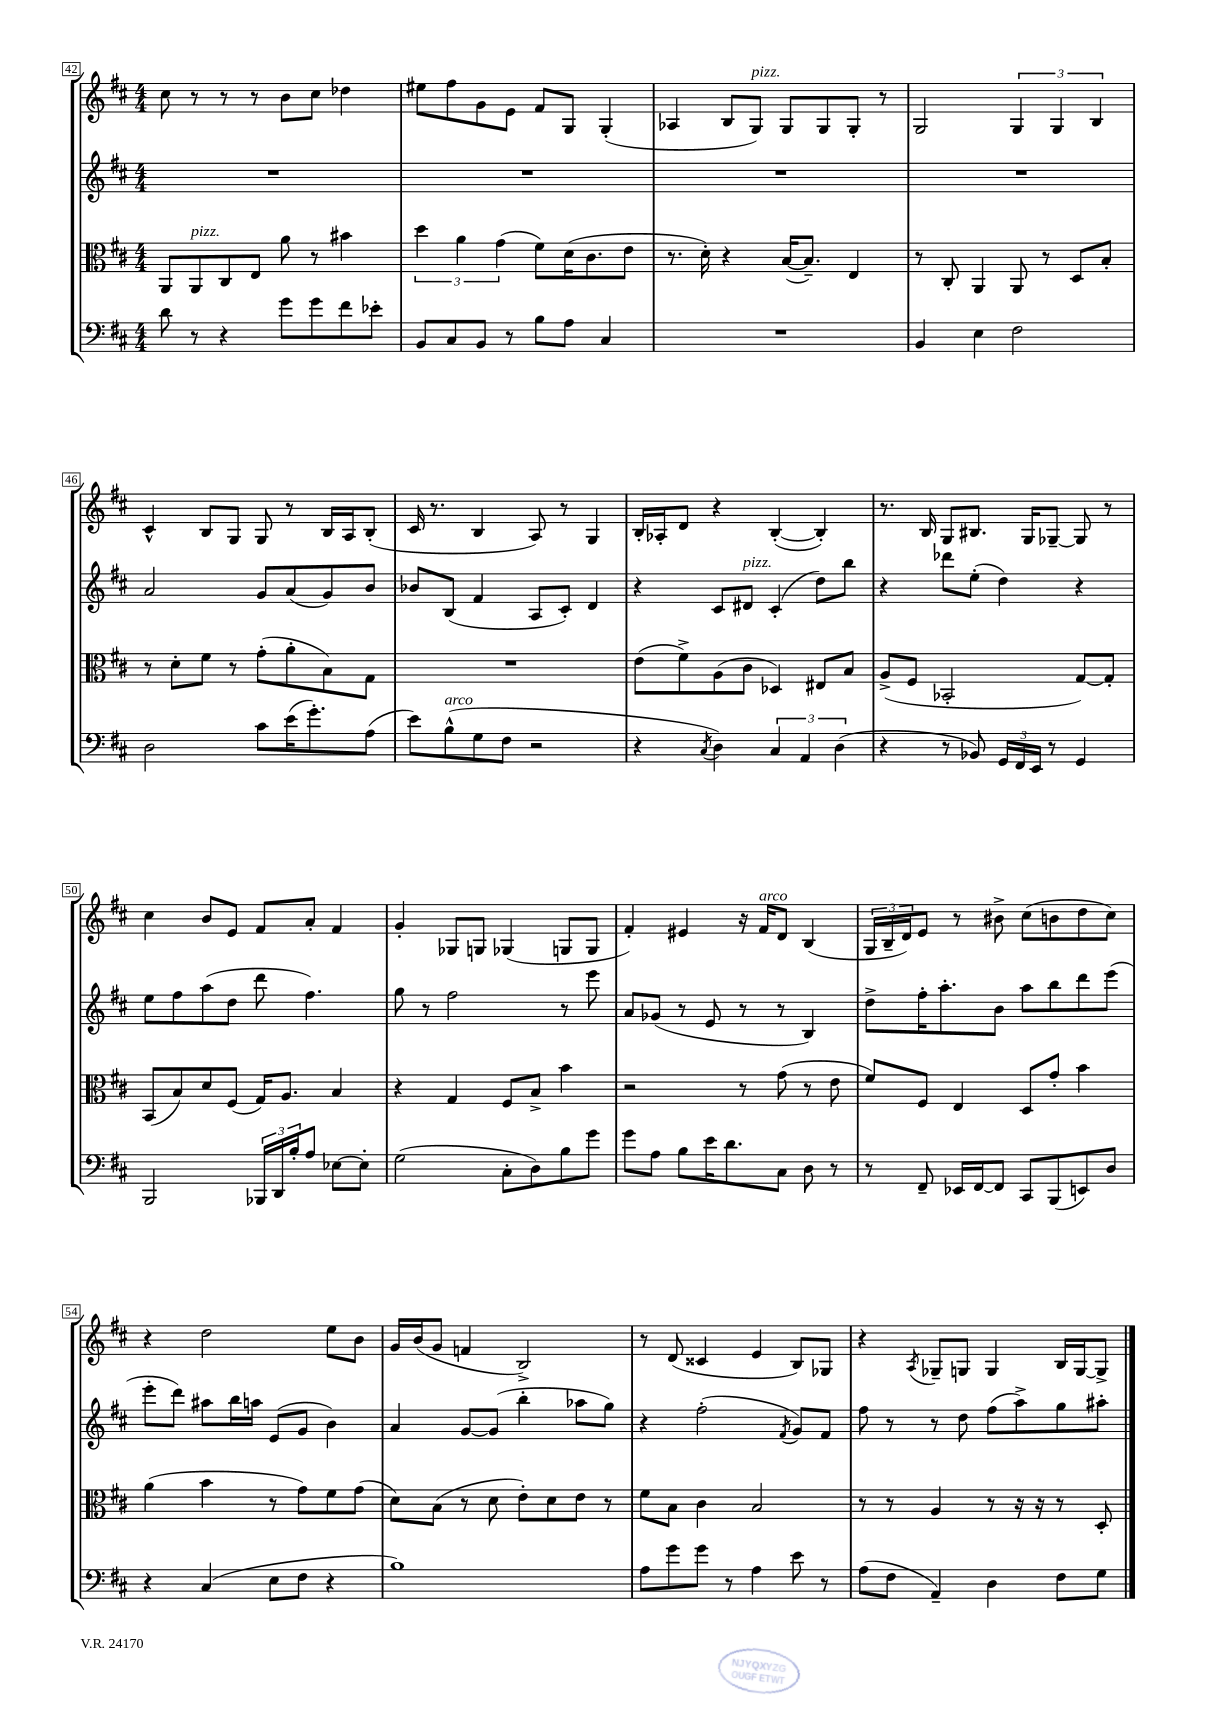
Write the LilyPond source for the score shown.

<<
\new StaffGroup <<
\new Staff = "s0" {
    \clef treble \key d \major \numericTimeSignature \time 4/4
    cis''8 r8 r8 r8 b'8 cis''8 des''4 |
    eis''8 fis''8 g'8 e'8 fis'8 g8 g4-.( |
    aes4 b8 g8^\markup { \italic "pizz." }) g8 g8 g8-. r8 |
    g2 \tuplet 3/2 { g4 g4 b4 } |
    cis'4-^ b8 g8 g8 r8 b16 a16 b8-.( |
    cis'16 r8. b4 a8) r8 g4 |
    b16-. aes16-. d'8 r4 b4~-.( b4-.) |
    r8. b16 g8 bis8. g16 ges8~-- ges8 r8 |
    cis''4 b'8 e'8 fis'8 a'8-. fis'4 |
    g'4-. ges8 g8 ges4( g8 g8 |
    fis'4-.) eis'4 r16 fis'16^\markup { \italic "arco" } d'8 b4( |
    \tuplet 3/2 { g16 b16-- d'16) } e'8 r8 bis'8-> cis''8( b'8 d''8 cis''8) |
    r4 d''2 e''8 b'8 |
    g'16 b'16( g'8 f'4 b2->) |
    r8 d'8( cisis'4 e'4 b8) ges8 |
    r4 \acciaccatura { a8 } ges8-- g8 g4 b16 g16~ g8-> \bar "|." |
}
\new Staff = "s1" {
    \clef treble \key d \major \numericTimeSignature \time 4/4
    R1 |
    R1 |
    R1 |
    R1 |
    a'2 g'8 a'8( g'8) b'8 |
    bes'8 b8( fis'4 a8 cis'8-.) d'4 |
    r4 cis'8 dis'8^\markup { \italic "pizz." } cis'4-.( d''8) b''8 |
    r4 des'''8 e''8-.( d''4) r4 |
    e''8 fis''8 a''8( d''8 d'''8 fis''4.) |
    g''8 r8 fis''2 r8 e'''8 |
    a'8 ges'8( r8 e'8 r8 r8 b4) |
    d''8-> fis''16-. a''8.-. b'8 a''8 b''8 d'''8 e'''8( |
    e'''8-. d'''8) ais''8 b''16 a''16 e'8( g'8 b'4) |
    a'4 g'8~ g'8( b''4-. aes''8 g''8) |
    r4 fis''2-.( \acciaccatura { fis'8 } g'8) fis'8 |
    fis''8 r8 r8 d''8 fis''8( a''8->) g''8 ais''8-. \bar "|." |
}
\new Staff = "s2" {
    \clef alto \key d \major \numericTimeSignature \time 4/4
    a,8 a,8^\markup { \italic "pizz." } cis8 e8 a'8 r8 bis'4 |
    \tuplet 3/2 { d''4 a'4 g'4( } fis'8) d'16( cis'8. e'8 |
    r8. d'16-.) r4 b16~( b8.--) e4 |
    r8 cis8-. a,4 a,8 r8 d8 b8-. |
    r8 d'8-. fis'8 r8 g'8-.( a'8-. b8) g8 |
    R1 |
    e'8( fis'8->) a8( cis'8 des4) eis8 b8 |
    a8->( fis8 bes,2-. g8~) g8-. |
    b,8( b8) d'8 fis8( g16) a8. b4 |
    r4 g4 fis8 b8-> b'4 |
    r2 r8 g'8( r8 e'8 |
    fis'8) fis8 e4 d8 g'8-. b'4 |
    a'4( b'4 r8 g'8) fis'8 g'8( |
    d'8) b8( r8 d'8 e'8-.) d'8 e'8 r8 |
    fis'8 b8 cis'4 b2 |
    r8 r8 a4 r8 r16 r16 r8 d8-. \bar "|." |
}
\new Staff = "s3" {
    \clef bass \key d \major \numericTimeSignature \time 4/4
    d'8 r8 r4 g'8 g'8 fis'8 ees'8-. |
    b,8 cis8 b,8 r8 b8 a8 cis4 |
    R1 |
    b,4 e4 fis2 |
    d2 cis'8 e'16( g'8.-.) a8( |
    e'8) b8-^^\markup { \italic "arco" }( g8 fis8 r2 |
    r4 \acciaccatura { cis8 } d4) \tuplet 3/2 { cis4 a,4 d4( } |
    r4 r8 bes,8) \tuplet 3/2 { g,16 fis,16 e,16 } r8 g,4 |
    b,,2 \tuplet 3/2 { bes,,16 d,16 b16-. } a8 ees8~ ees8-. |
    g2( cis8-. d8) b8 g'8 |
    g'8 a8 b8 e'16 d'8. cis8 d8 r8 |
    r8 fis,8-- ees,16 fis,16~ fis,8 cis,8 b,,8( e,8) d8 |
    r4 cis4( e8 fis8 r4 |
    b1) |
    a8 g'8 g'8 r8 a4 e'8 r8 |
    a8( fis8 a,4--) d4 fis8 g8 \bar "|." |
}
>>
>>
\layout { \context { \Score currentBarNumber = #42 \override BarNumber.stencil = #(make-stencil-boxer 0.1 0.3 ly:text-interface::print) } }
